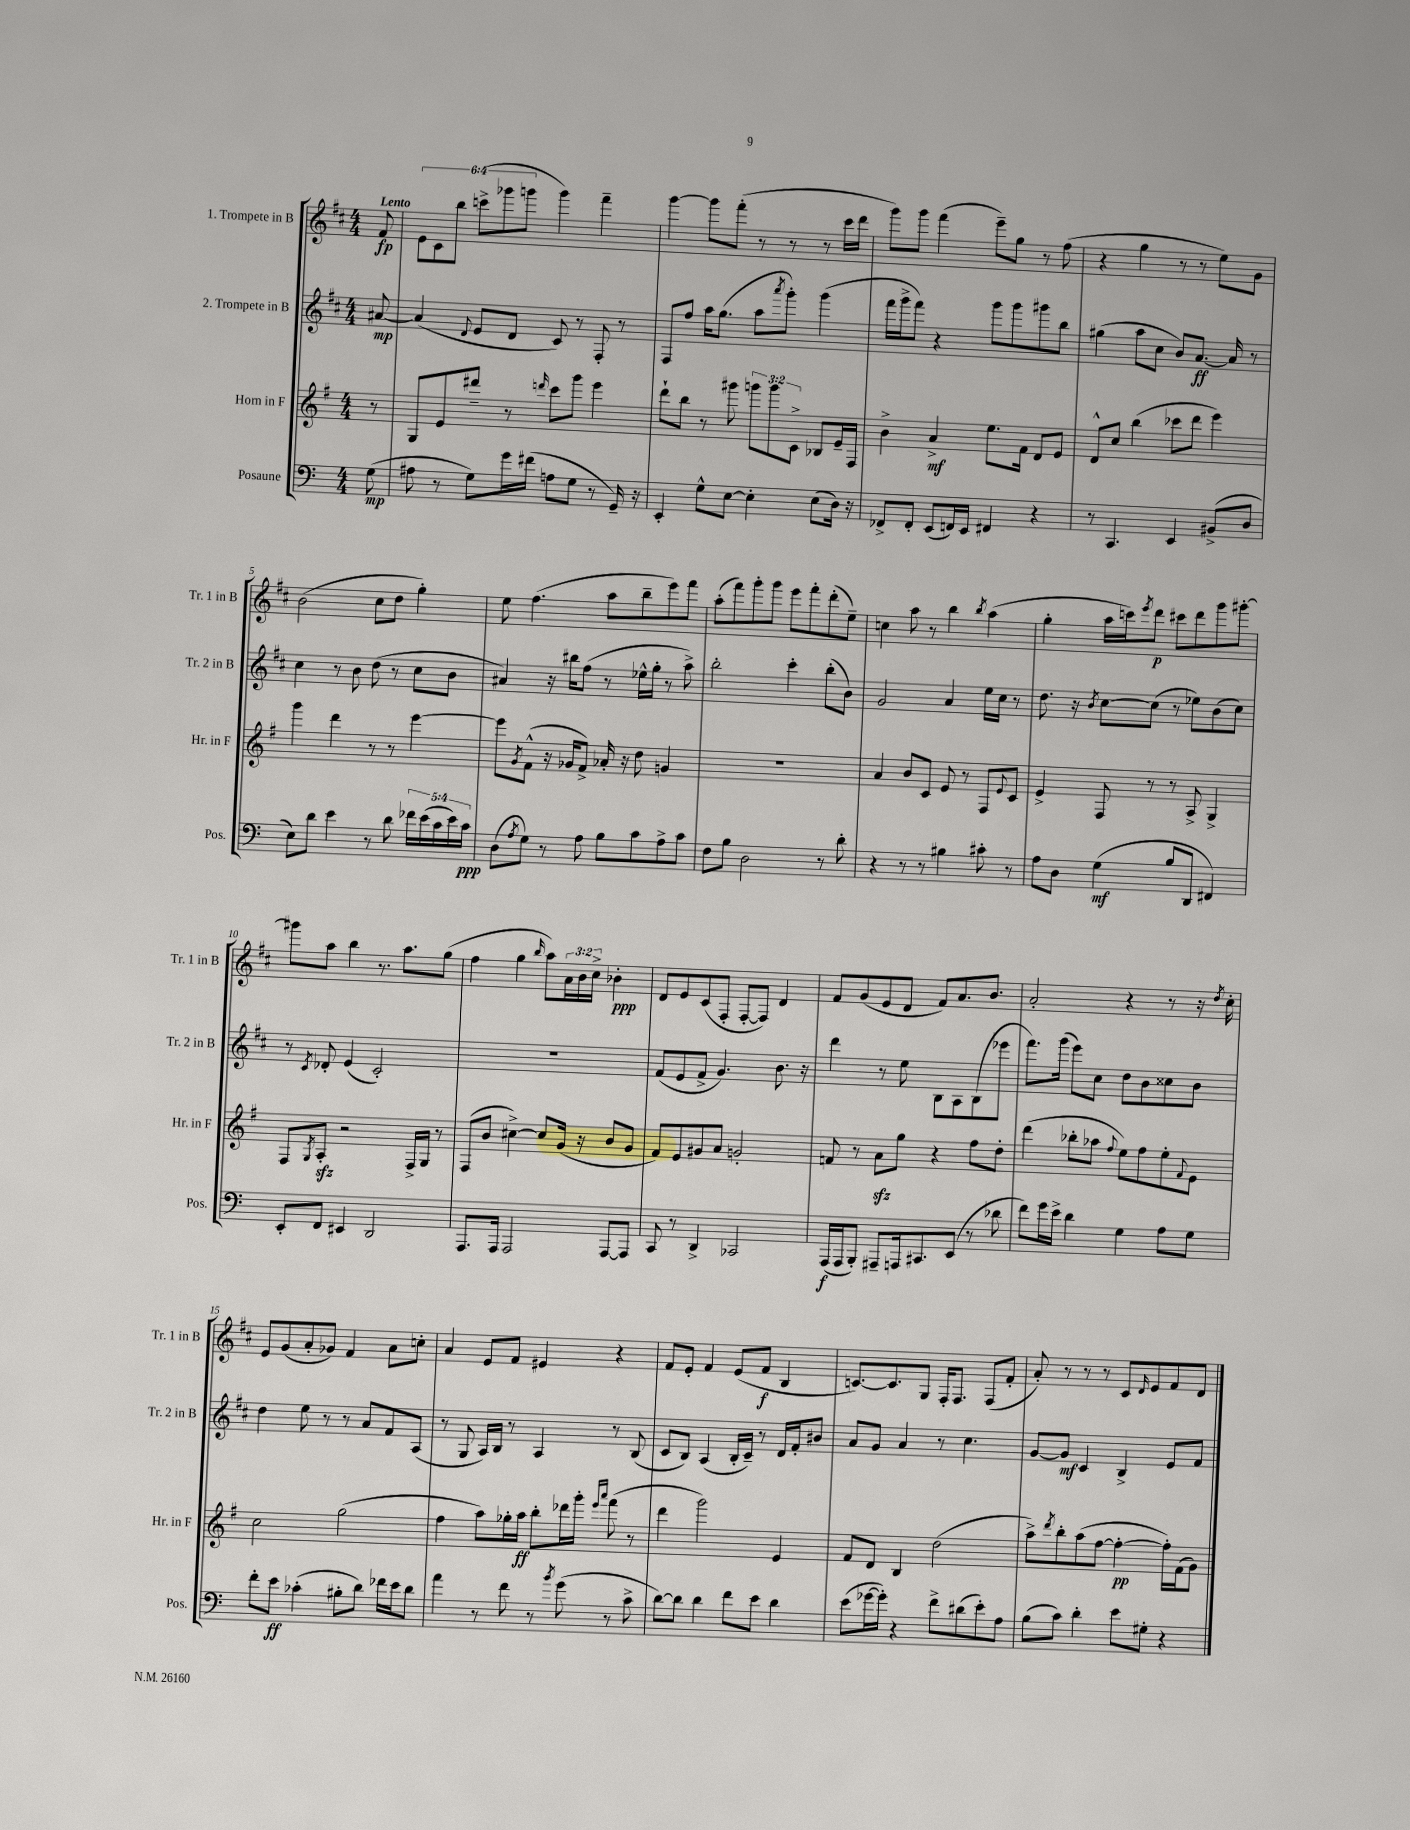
<<
\new StaffGroup <<
\new Staff = "s0" \with { instrumentName = "1. Trompete in B" shortInstrumentName = "Tr. 1 in B" } {
    \clef treble \key d \major \numericTimeSignature \time 4/4 \override Staff.TupletNumber.text = #tuplet-number::calc-fraction-text \partial 8 \tempo "Lento"
    fis'8\fp |
    \tuplet 6/4 { e'8 cis'8 b''8 c'''8->( ges'''8 g'''8 } g'''4) fis'''4-- |
    g'''4~ g'''8 fis'''8-.( r8 r8 r8 cis'''16 d'''16 |
    g'''8) g'''8 fis'''4( e'''8--) g''8 r8 fis''8( |
    r4 g''4 r8 r8 e''8) g'8 |
    b'2( cis''8 d''8 g''4-.) |
    e''8 fis''4.( a''8 b''8-- e'''8) fis'''8 |
    a''8-.( fis'''8) g'''8-. g'''8 e'''8 fis'''8-. d'''8-.( e''8--) |
    c''4 a''8 r8 b''4 \acciaccatura { b''8 } a''4( |
    g''4-. a''16 c'''16) \acciaccatura { e'''8 } d'''8\p cis'''8 d'''8 g'''8 gis'''8~-. |
    gis'''8 a''8 b''4 r8. a''8. g''8( |
    fis''4 g''4 \grace { b''16 } a''8) \tuplet 3/2 { a'16 b'16 cis''16-> } bes'4-.\ppp |
    d'8 e'8 cis'8( fis8-. fis8~-. fis8) d'4 |
    fis'8 g'8( e'8 d'8 fis'8) a'8. b'8. |
    a'2-. r4 r8 r16 \acciaccatura { d''8 } cis''16-. |
    e'8 g'8( a'8-. ges'8) fis'4 a'8 c''8-. |
    a'4 e'8 fis'8 eis'4 r4 |
    fis'8 e'8-. fis'4 e'8( fis'8\f b4 |
    c'8.~) c'8. g8 fis16-. fis8. fis8( fis'8-. |
    a'8-.) r8 r8 r8 cis'8 \grace { d'16 } e'8 fis'8 d'8 \bar "|." |
}
\new Staff = "s1" \with { instrumentName = "2. Trompete in B" shortInstrumentName = "Tr. 2 in B" } {
    \clef treble \key d \major \numericTimeSignature \time 4/4 \partial 8
    ais'8~\mp |
    ais'4( \appoggiatura { d'8 } e'8 d'8 cis'8) r8 fis8-. r8 |
    fis8 fis''8 a''16 g''8.( a''8 \acciaccatura { a'''8 } g'''8-.) g'''4( |
    fis'''16 g'''16-> fis'''8) r4 g'''8 g'''8 gis'''8 b''8 |
    gis''4( a''8 cis''8 b'8) a'8.~\ff a'16 r8 |
    cis''4 r8 b'8 d''8( r8 cis''8 b'8 |
    ais'4) r16 bis''16 fis''8( r8 ees''16-^ g''16-. r8 a''8->) |
    b''2-. cis'''4-. b''8-.( b'8) |
    g'2 a'4 e''16 cis''16 r8 |
    d''8. r16 \acciaccatura { b'8 } cis''8~ cis''8( r8 ees''8) b'8( cis''8) |
    r8 \acciaccatura { cis'8 } des'8-. e'4( cis'2-.) |
    R1 |
    fis'8( e'8 fis'8-> g'4.) b'8. r16 |
    d'''4 r8 e''8 b8 a8 b8( ees'''8 |
    fis'''8.) g'''16( e'''8) cis''8 d''8 b'8 cisis''8 b'8 |
    d''4 e''8 r8 r8 a'8 fis'8 a8( |
    r8 g8 a16) b16 r8 a4 r8 b8( |
    cis'8 b8) a4( b16-. cis'16--) r8 d'16 fis'16-. bis'8 |
    a'8 g'8 a'4 r8 cis''4. |
    g'8~ g'8\mf cis'4 b4-> e'8 fis'8 \bar "|." |
}
\new Staff = "s2" \with { instrumentName = "Horn in F" shortInstrumentName = "Hr. in F" } {
    \clef treble \key g \major \numericTimeSignature \time 4/4 \override Staff.TupletNumber.text = #tuplet-number::calc-fraction-text \partial 8
    r8 |
    g8 e'8 dis'''8-- r8 \grace { d'''16 } c'''8 g'''8 e'''4 |
    d'''8-! b''8 r8 gis'''8 \tuplet 3/2 { g'''8 g'''8 c'8-> } bes8 e'16-- fis16 |
    b'4-> a'4->\mf e''8. fis'16 d'8 e'8 |
    d'8-^ c''8 b''4( ces'''8 d'''8 e'''4) |
    g'''4 d'''4 r8 r8 e'''4~ |
    e'''8 \acciaccatura { g'8 } fis'8-^( r16 ges'16 fis'8->) aes'16-. r16 d''8 g'4 |
    R1 |
    a'4 b'8 c'8 e'8 r8 fis8 \appoggiatura { e'8 } c'8 |
    e'4-> fis8 r8 r8 a8-> g4-> |
    fis8 \acciaccatura { g8 } a8-.\sfz r2 fis16-> g16 r8 |
    fis8( b'8 cis''4~->) cis''8 g'16( r16 b'8 g'8 |
    fis'8) e'8 gis'8 a'8 g'2-. |
    f'8 r8 a'8\sfz g''8 r4 fis''8 d''8-. |
    d'''4( bes''8-. aes''8 \appoggiatura { fis''8 } e''8) fis''8 e''8-. \appoggiatura { fis'8 } e'8 |
    c''2 g''2( |
    fis''4 a''8) ges''16-. a''16\ff b''8-. des'''16 g'''16-. \grace { e'''16 a'''16 } fis'''8( r8 |
    d'''4 g'''2) e'4 |
    fis'8 d'8 b4 d''2( |
    a''8->) \acciaccatura { d'''8 } b''8-. a''8( fis''8~ fis''4~-.\pp fis''16-.) fis'16( g'8) \bar "|." |
}
\new Staff = "s3" \with { instrumentName = "Posaune" shortInstrumentName = "Pos." } {
    \clef bass \key c \major \numericTimeSignature \time 4/4 \override Staff.TupletNumber.text = #tuplet-number::calc-fraction-text \partial 8
    g8\mp( |
    ais8 r8 g8) g'16 fis'16( a8 g8 r8 g,16--) r16 |
    e,4-. g8-^ e8~ e4-. e8( d16) r16 |
    fes,8-> fes,8-. e,8( f,16) e,16 fis,4 r4 |
    r8 c,4. e,4 bis,8->( d8 |
    e8) d'8 e'4 r8 d'8 \tuplet 5/4 { fes'16 e'16( c'16 e'16) c'16\ppp } |
    d8( \acciaccatura { a8 } g8) r8 a8 b8 c'8 a8-> c'8 |
    f8 b8 d2 r8 d'8-. |
    r4 r8 r8 bis4 cis'8-. r8 |
    a8 d8 g4\mf( b8 d,8 fis,4) |
    e,8-. f,8 eis,4 d,2 |
    a,,8. a,,16 a,,2 a,,8~ a,,8 |
    c,8 r8 d,4-> ces,2 |
    a,,16\f( a,,16 b,,8-.) ais,,8-- a,,16 cis,8. e,8( r8 des'8 |
    f'8) g'16 e'16-> d'4 g4 a8 g8 |
    f'8-. e'8\ff ces'4-.( bis8-. d'8) fes'16 e'16 d'8 |
    a'4 r8 f'8 r8 \acciaccatura { b'8 } g'8( r8 c'8-> |
    d'8~) d'8 d'4 f'8 e'8 d'4 |
    e'8( ges'16~ ges'16-.) r4 f'8-> dis'8( e'8-.) a8 |
    b8( c'8) d'4-. e'8 gis8-. r4 \bar "|." |
}
>>
>>
